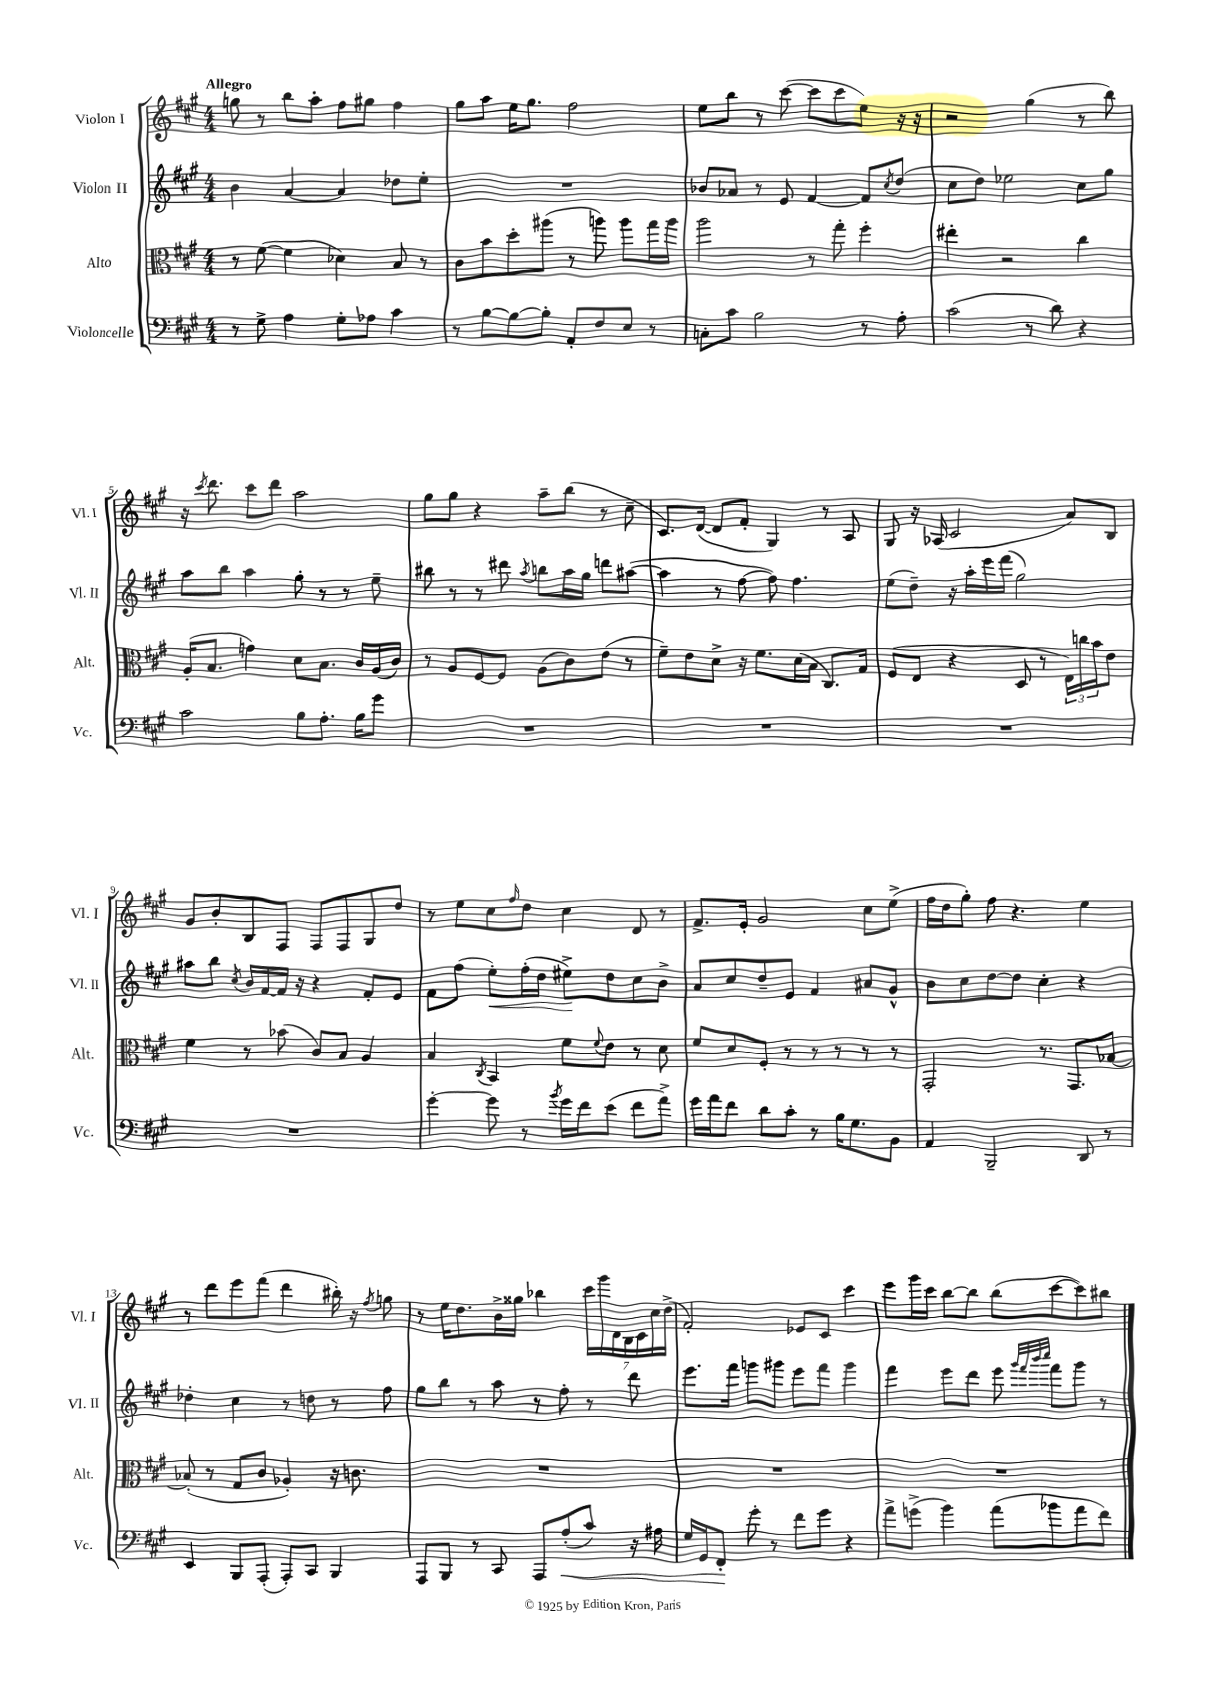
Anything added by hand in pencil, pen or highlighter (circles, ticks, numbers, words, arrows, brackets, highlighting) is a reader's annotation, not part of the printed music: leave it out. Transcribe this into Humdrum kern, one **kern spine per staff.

**kern	**dynam	**kern	**kern	**dynam	**kern
*part4	*part4	*part3	*part2	*part2	*part1
*staff4	*staff4	*staff3	*staff2	*staff2	*staff1
*I"Violoncelle	*	*I"Alto	*I"Violon II	*	*I"Violon I
*I'Vc.	*	*I'Alt.	*I'Vl. II	*	*I'Vl. I
*clefF4	*	*clefC3	*clefG2	*	*clefG2
*k[f#c#g#]	*	*k[f#c#g#]	*k[f#c#g#]	*	*k[f#c#g#]
*M4/4	*	*M4/4	*M4/4	*	*M4/4
=1	=1	=1	=1	=1	=1
!	!	!	!	!	!LO:TX:a:B:t=Allegro
8r	.	8r	4b\	.	8ggn\
8G#^\	.	([8f#\	.	.	8r
4A\	.	4f#\]	[4a/	.	8bb\L
.	.	.	.	.	8aa'\J
8G#'\L	.	4d-X\)	4a/]	.	8ff#\L
8A-X\J	.	.	.	.	8gg#X\J
4c#\	.	8B/	8dd-X\L	.	4ff#\
.	.	8r	8ee'\J	.	.
=2	=2	=2	=2	=2	=2
8r	.	8c#\L	1r	.	8gg#\L
[8B\L	.	8b\	.	.	8aa\J
8B\_	.	8dd'\	.	.	16ee\KL
.	.	.	.	.	8.gg#\J
8B'\J]	.	(8aa#X\J	.	.	.
8AA'/L	.	8r	.	.	2ff#\
8F#/	.	8aan\)	.	.	.
8E/J	.	8aa\L	.	.	.
8r	.	16gg#\L	.	.	.
.	.	16aa\JJ	.	.	.
=3	=3	=3	=3	=3	=3
8Cn'\L	.	2aa\	8b-X/L	.	8ee\L
8c#\J	.	.	8a-X/J	.	8bb\J
2B\	.	.	8r	.	8r
.	.	.	8e/	.	([8ccc#\
.	.	8r	[4f#/	.	8ccc#\L]
.	.	8gg#'\	.	.	8ccc#\
8r	.	4ff#'\	8f#/L]	.	8ee\J)
.	.	.	8qcc#/	.	.
8A'\	.	.	(8dd/J	.	16r
.	.	.	.	.	16r
=4	=4	=4	=4	=4	=4
(2c#\	.	4ee#X'\	8cc#\L	.	2r
.	.	.	8dd\J)	.	.
.	.	2r	2ee-X\	.	.
8r	.	.	.	.	(4gg#\
8d\)	.	.	.	.	.
4r	.	4cc#\	8cc#\L	.	8r
.	.	.	8gg#\J	.	8bb\)
!!LO:LB:g=z
=5	=5	=5	=5	=5	=5
2c#\	.	(16A'/KL	8aa\L	.	16r
.	.	.	.	.	8qccc#/
.	.	8.B/J	.	.	8.ddd\
.	.	.	8bb\J	.	.
.	.	4gn\)	4aa\	.	8ccc#\L
.	.	.	.	.	8ddd\J
8B\L	.	8d\L	8gg#'\	.	2aa\
8.A'\J	.	8.B\J	8r	.	.
.	.	.	8r	.	.
16B\KL	.	16c#/LL	.	.	.
8g#\J	.	(16A/	8ee~\	.	.
.	.	16c#/JJ)	.	.	.
=6	=6	=6	=6	=6	=6
1r	.	8r	8bb#X\	.	8gg#\L
.	.	8A/L	8r	.	8gg#\J
.	.	[8F#/	8r	.	4r
.	.	8F#/J]	8ddd#X\	.	.
.	.	.	8qaa/	.	.
.	.	(8A\L	8bbn\L	.	8aa~\L
.	.	8c#\)	16aa\L	.	(8bb\J
.	.	.	16gg#\JJ	.	.
.	.	(8e\J	8dddn\L	.	8r
.	.	8r	([8aa#X\J	.	8cc#~\
=7	=7	=7	=7	=7	=7
1r	.	8f#~\L)	4aa#\]	.	8.c#/L)
.	.	8e\	.	.	.
.	.	.	.	.	([16d/Jk
.	.	8d^\J	8r	.	8d/L]
.	.	16r	[8ff#\	.	8f#'/J
.	.	8.f#\L	.	.	.
.	.	.	8ff#\])	.	4G#/)
.	.	(16d\L	4.ff#\	.	.
.	.	16B\JJ	.	.	.
.	.	8.C#/L)	.	.	8r
.	.	.	.	.	8A/
.	.	16G#/Jk	.	.	.
=8	=8	=8	=8	=8	=8
1r	.	(8F#/L	(8ee\L	.	8G#/
.	.	8E/J	8dd~\J)	.	16r
.	.	.	.	.	(16A-X/
.	.	4r	16r	.	2c#/
.	.	.	16aa'\LL	.	.
.	.	.	16eee\	.	.
.	.	.	(16fff#\JJ	.	.
.	.	8D/	2gg#\)	.	.
.	.	8r	.	.	.
.	.	24E\LL)	.	.	8a/L)
.	.	24ccn\	.	.	.
.	.	24b\J	.	.	.
.	.	8e\J	.	.	8B/J
!!LO:LB:g=z
=9	=9	=9	=9	=9	=9
1r	.	4f#\	8aa#X\L	.	8g#/L
.	.	.	8bb\J	.	8b'/
.	.	.	8qcc#/	.	.
.	.	8r	16b/LL	.	8B/
.	.	.	[16f#/	.	.
.	.	(8b-X\	16f#/JJ]	.	8F#/J
.	.	.	16r	.	.
.	.	8c#/L)	4r	.	8F#/L
.	.	8B/J	.	.	8F#/
.	.	4A/	8f#'/L	.	8G#/
.	.	.	8e/J	.	8dd/J
=10	=10	=10	=10	=10	=10
[4g#'\	.	4B/	8f#\L	.	8r
.	.	.	(8ff#\J	.	8ee\L
.	.	8qC#/	.	.	.
!	!	!	!	!LO:HP:b	!
8g#\]	.	4BB/	8ee'\L)	<	8cc#\
.	.	.	.	.	16qqff#/
8r	.	.	(16ff#'\L	.	8dd\J
.	.	.	16dd\JJ	.	.
8qb/	.	.	.	.	.
16g#\LL	.	8f#\L	8ee#X^\L)	.	4cc#\
16f#\J	.	.	.	.	.
.	.	8qqf#/	.	.	.
(8e\J	.	8e\J	8dd\	[	.
8f#\L	.	8r	8cc#\	.	8d/
8a^\J)	.	8d\	8b^\J	.	8r
=11	=11	=11	=11	=11	=11
16g#\LL	.	8f#/L	8a/L	.	8.f#^/L
16a\J	.	.	.	.	.
8f#\J	.	8d/	8cc#/	.	.
.	.	.	.	.	16e'/Jk
8d\L	.	8F#'/J	8dd~/	.	2g#/
8c#'\J	.	8r	8e/J	.	.
8r	.	8r	4f#/	.	.
16B\KL	.	8r	.	.	.
8.G#\	.	.	.	.	.
.	.	8r	8a#X/L	.	8cc#\L
8BB\J	.	8r	8g#^^/J	.	(8ee^\J
=12	=12	=12	=12	=12	=12
4AA/	.	2GG#'/	8b\L	.	16ff#\LL
.	.	.	.	.	16dd\J
.	.	.	8cc#\	.	8gg#'\J)
2BBB~/	.	.	[8dd\	.	8ff#\
.	.	.	8dd\J]	.	4.r
.	.	8.r	4cc#'\	.	.
.	.	8.GG#/L	.	.	.
8DD/	.	.	4r	.	4ee\
8r	.	[8B-X/J	.	.	.
!!LO:LB:g=z
=13	=13	=13	=13	=13	=13
4EE/	.	(8B-X'/]	4dd-X'\	.	8r
.	.	8r	.	.	8ddd\L
8BBB/L	.	8G#/L	4cc#\	.	8eee\
(8AAA'/J	.	8c#/J	.	.	(8fff#\J
8AAA'/L)	.	4A-X'/)	8r	.	4ddd\
8CC#/J	.	.	8ddn\	.	.
4BBB/	.	16r	8r	.	16bb#X'\)
.	.	8.cn\	.	.	16r
.	.	.	.	.	8qff#/
.	.	.	8ff#\	.	8ggn\
=14	=14	=14	=14	=14	=14
8AAA/L	.	1r	8gg#\L	.	8r
8BBB/J	.	.	8bb\J	.	16ee\KL
.	.	.	.	.	8.dd\
8r	.	.	8r	.	.
8CC#/	.	.	8aa\	.	16b^\L
.	.	.	.	.	16gg##X\JJ
8AAA/L	.	.	8r	.	4bb-X\
!	!LO:HP:b	!	!	!	!
(8A'/	<	.	8ff#'\	.	.
8c#/J)	.	.	8r	.	28ccc#\LL
.	.	.	.	.	28ggg#\
.	.	.	.	.	28d\
.	.	.	.	.	28B\
16r	.	.	8ddd\	.	.
.	.	.	.	.	28c#\
.	.	.	.	.	28cc#\
16A#X\	.	.	.	.	.
.	.	.	.	.	(28dd^\JJ
=15	=15	=15	=15	=15	=15
16G#/LL	.	1r	8.eee\L	.	2f#'/)
16GG#/J	.	.	.	.	.
8FF#'/J	.	.	.	.	.
.	.	.	16fff#\Jk	.	.
8g#'\	[	.	8gggn\L	.	.
8r	.	.	8ggg#X\J	.	.
8f#\L	.	.	8eee\L	.	8e-X/L
8g#\J	.	.	8fff#\J	.	8c#/J
4r	.	.	4ggg#\	.	4ccc#\
=16	=16	=16	=16	=16	=16
8a^\L	.	1r	4fff#\	.	8eee\L
(8gn^\J	.	.	.	.	16ggg#\L
.	.	.	.	.	16ccc#\JJ
4b\)	.	.	8eee\L	.	[8bb\L
.	.	.	8ddd\J	.	8bb\J]
(8a\L	.	.	8eee\	.	(8bb\L
.	.	.	32qqggg#/LLL	.	.
.	.	.	32qqfff#/	.	.
.	.	.	32qqbbb/	.	.
.	.	.	32qqcccc#/JJJ	.	.
8b-X\	.	.	8fff#\L	.	[8ccc#\
8a\	.	.	8ggg#\J	.	8ccc#\])
8f#\J)	.	.	8r	.	8bb#X\J
==	==	==	==	==	==
*-	*-	*-	*-	*-	*-
